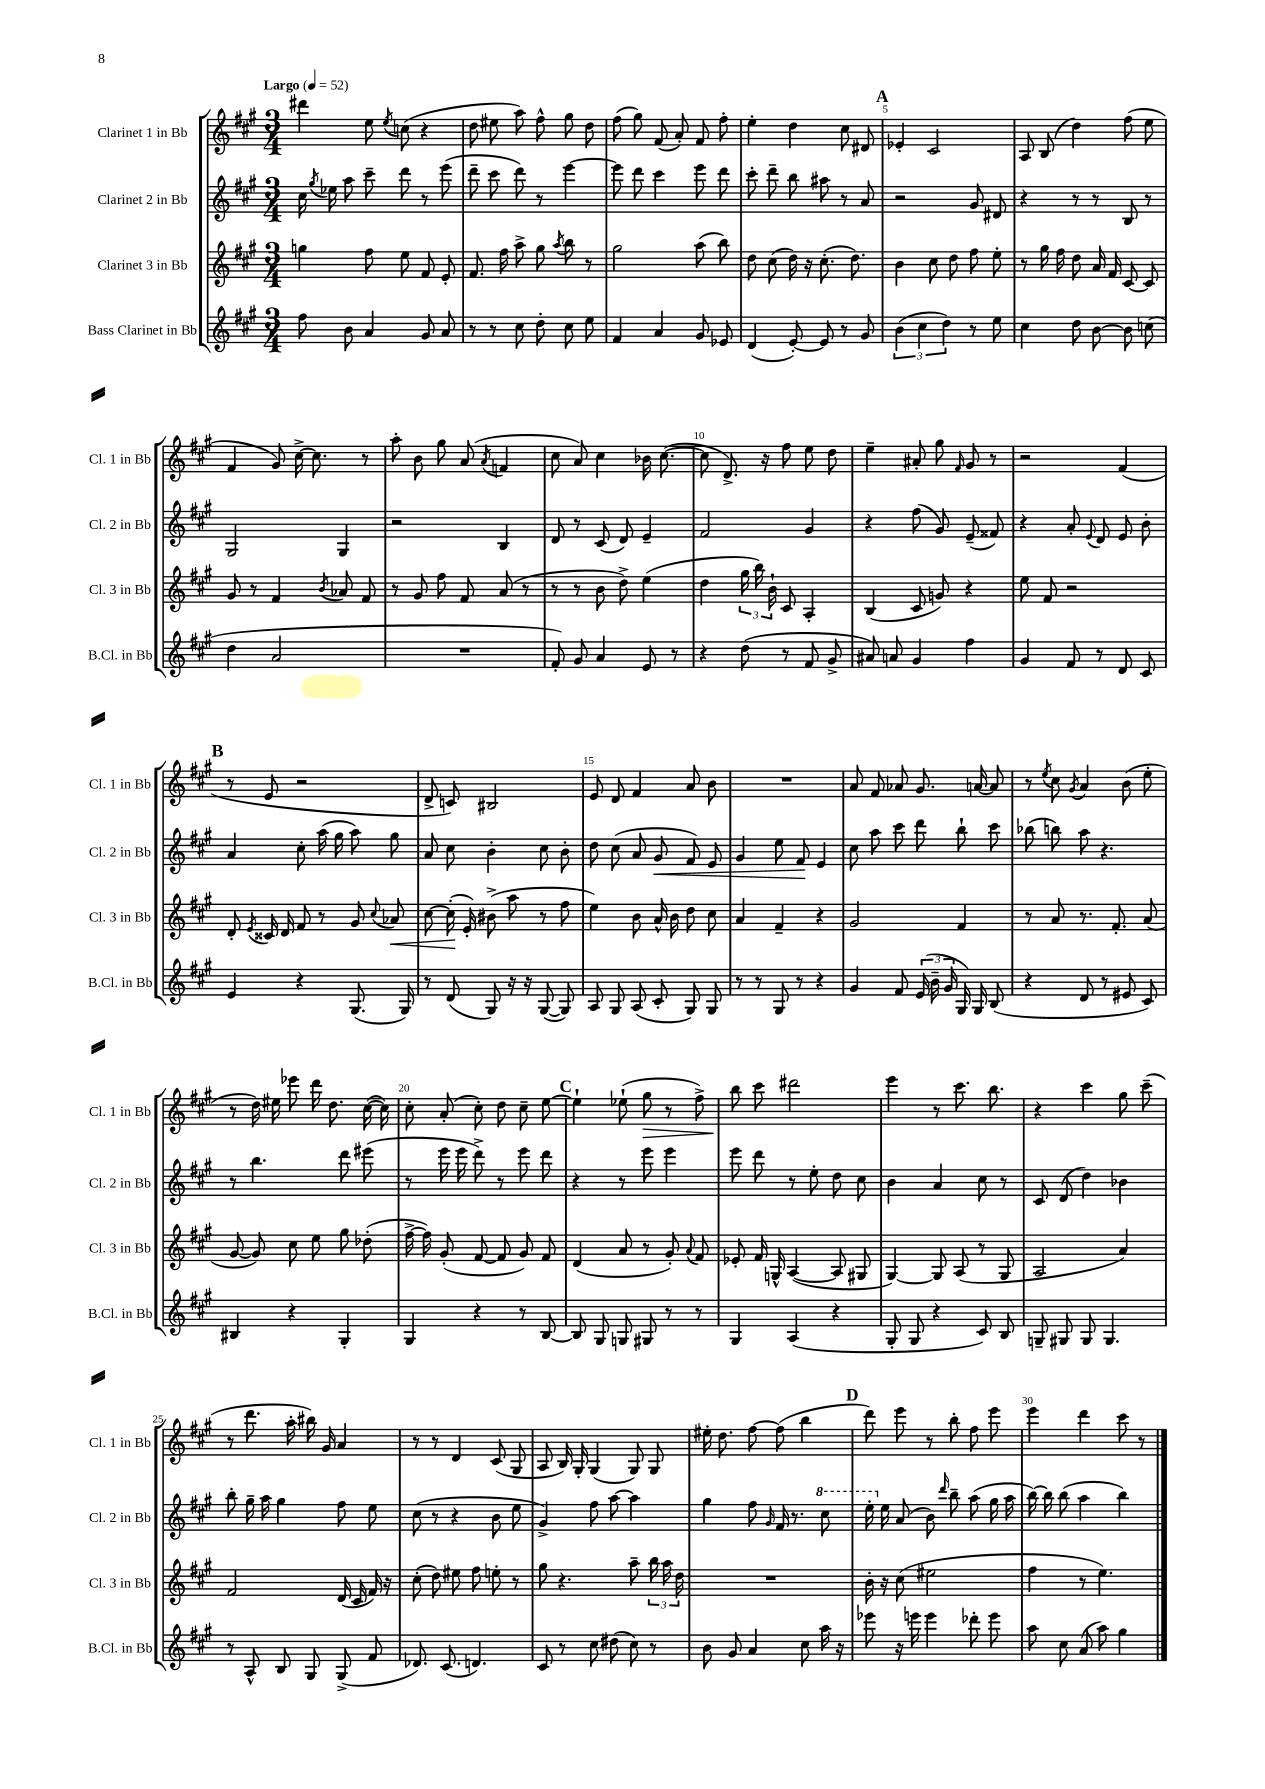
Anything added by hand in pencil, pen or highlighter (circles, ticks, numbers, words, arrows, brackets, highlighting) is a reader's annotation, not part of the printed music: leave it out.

**kern	**kern	**dynam	**kern	**dynam	**kern	**dynam
*part4	*part3	*part3	*part2	*part2	*part1	*part1
*staff4	*staff3	*staff3	*staff2	*staff2	*staff1	*staff1
*I"Bass Clarinet in Bb	*I"Clarinet 3 in Bb	*	*I"Clarinet 2 in Bb	*	*I"Clarinet 1 in Bb	*
*I'B.Cl. in Bb	*I'Cl. 3 in Bb	*	*I'Cl. 2 in Bb	*	*I'Cl. 1 in Bb	*
*clefG2	*clefG2	*	*clefG2	*	*clefG2	*
*k[f#c#g#]	*k[f#c#g#]	*	*k[f#c#g#]	*	*k[f#c#g#]	*
*M3/4	*M3/4	*	*M3/4	*	*M3/4	*
*MM52	*MM52	*	*MM52	*	*MM52	*
=1	=1	=1	=1	=1	=1	=1
!	!	!	!	!	!LO:TX:a:B:t=Largo	!
8ff#\	4ggn\	.	16cc#\	.	4ddd#X\	.
.	.	.	8qgg#/	.	.	.
.	.	.	16ee-X\	.	.	.
8b\	.	.	8aa\	.	.	.
4a/	8ff#\	.	8ccc#~\	.	8ee\	.
.	.	.	.	.	8qee/	.
.	8ee\	.	8ddd\	.	(8ccn\	.
8g#/	8f#/	.	8r	.	4r	.
8a/	8e'/	.	(8eee\	.	.	.
=2	=2	=2	=2	=2	=2	=2
8r	8.f#/	.	8ddd~\	.	8dd\	.
8r	.	.	8ccc#\	.	8ee#X\	.
.	16ff#\	.	.	.	.	.
8cc#\	8aa^\	.	8ddd\)	.	8aa\)	.
8dd'\	8gg#\	.	8r	.	8ff#^^\	.
.	8qaa/	.	.	.	.	.
8cc#\	8bb\	.	[4eee\	.	8gg#\	.
8ee\	8r	.	.	.	8dd\	.
=3	=3	=3	=3	=3	=3	=3
4f#/	2gg#\	.	8eee\]	.	(8ff#\	.
.	.	.	8ddd\	.	8gg#\)	.
4a/	.	.	4ccc#\	.	(8f#/	.
.	.	.	.	.	8a'/)	.
8g#/	(8aa\	.	8eee\	.	8f#/	.
8e-X/	8bb\)	.	8ddd\	.	8ff#'\	.
=4	=4	=4	=4	=4	=4	=4
(4d/	8dd\	.	8ccc#'\	.	4ee'\	.
.	(8cc#\	.	8ddd~\	.	.	.
[8e'/)	16dd\)	.	8bb\	.	4dd\	.
.	16r	.	.	.	.	.
8e/]	(8.cc#'\	.	8aa#X\	.	.	.
8r	.	.	8r	.	8cc#\	.
.	8.dd\)	.	.	.	.	.
8g#/	.	.	8a/	.	8d#X/	.
!!LO:REH:place=s1:t=A
=5	=5	=5	=5	=5	=5	=5
(6b\	4b\	.	2r	.	4e-X'/	.
6cc#\	.	.	.	.	.	.
.	8cc#\	.	.	.	2c#/	.
6dd\)	.	.	.	.	.	.
.	8dd\	.	.	.	.	.
8r	8ff#\	.	8g#/	.	.	.
8ee\	8ee'\	.	8d#X/	.	.	.
=6	=6	=6	=6	=6	=6	=6
4cc#\	8r	.	4r	.	8A/	.
.	16gg#\	.	.	.	(8B/	.
.	16ff#\	.	.	.	.	.
8dd\	8dd\	.	8r	.	4dd\)	.
[8b\	16a/	.	8r	.	.	.
.	16f#/	.	.	.	.	.
8b\]	[8c#/	.	8B/	.	(8ff#\	.
(8ccn\	8c#/]	.	8r	.	8ee\	.
!!LO:LB:g=z
=7	=7	=7	=7	=7	=7	=7
4dd\	8g#/	.	2G#/	.	4f#/	.
.	8r	.	.	.	.	.
2a/	4f#/	.	.	.	8g#/)	.
.	.	.	.	.	[16cc#^\	.
.	.	.	.	.	8.cc#\]	.
.	8qb/	.	.	.	.	.
.	8a-X/	.	4G#/	.	.	.
.	8f#/	.	.	.	8r	.
=8	=8	=8	=8	=8	=8	=8
2.r	8r	.	2r	.	8aa'\	.
.	8g#/	.	.	.	8b\	.
.	8ff#\	.	.	.	8gg#\	.
.	8f#/	.	.	.	(8a/	.
.	.	.	.	.	8qa/	.
.	(8a/	.	4B/	.	4fn/	.
.	8r	.	.	.	.	.
=9	=9	=9	=9	=9	=9	=9
8f#'/)	8r	.	8d/	.	8cc#\	.
8g#/	8r	.	8r	.	8a/)	.
4a/	8b\	.	(8c#/	.	4cc#\	.
.	8dd^\)	.	8d/)	.	.	.
8e/	(4ee\	.	4e~/	.	16b-X\	.
.	.	.	.	.	([8.cc#\	.
8r	.	.	.	.	.	.
=10	=10	=10	=10	=10	=10	=10
4r	4dd\	.	2f#/	.	8cc#\]	.
.	.	.	.	.	8.d^/)	.
(8dd\	24gg#\	.	.	.	.	.
.	24bb\)	.	.	.	.	.
.	.	.	.	.	16r	.
.	24b`\	.	.	.	.	.
8r	8c#/	.	.	.	8ff#\	.
8f#/	4A'/	.	4g#/	.	8ee\	.
8g#^/	.	.	.	.	8dd\	.
=11	=11	=11	=11	=11	=11	=11
8a#X/)	(4B/	.	4r	.	4ee~\	.
8an/	.	.	.	.	.	.
4g#/	8c#/	.	(8ff#\	.	8a#X'/	.
.	8gn/)	.	8g#/)	.	8gg#\	.
.	.	.	.	.	16qqf#/	.
4ff#\	4r	.	(8e~/	.	8g#/	.
.	.	.	8f##X/)	.	8r	.
=12	=12	=12	=12	=12	=12	=12
4g#/	8ee\	.	4r	.	2r	.
.	8f#/	.	.	.	.	.
8f#/	2r	.	8a'/	.	.	.
.	.	.	8qqe/	.	.	.
8r	.	.	8d/	.	.	.
8d/	.	.	8e/	.	(4f#/	.
8c#/	.	.	8b'\	.	.	.
!!LO:LB:g=z
!!LO:REH:place=s1:t=B
=13	=13	=13	=13	=13	=13	=13
4e/	8d'/	.	4a/	.	8r	.
.	8qe/	.	.	.	.	.
.	16c##X/	.	.	.	8e/	.
.	16d/	.	.	.	.	.
4r	8f#/	.	8cc#'\	.	2r	.
.	8r	.	(16aa\	.	.	.
.	.	.	16gg#\	.	.	.
(8.G#/	8g#/	.	8aa\)	.	.	.
.	8qqcc#/	.	.	.	.	.
!	!	!LO:HP:b	!	!	!	!
.	8a-X/	<	8gg#\	.	.	.
16G#/)	.	.	.	.	.	.
=14	=14	=14	=14	=14	=14	=14
8r	[8cc#\	.	8a/	.	8d^/	.
(8d/	(16cc#'\]	.	8cc#\	.	8cn/)	.
.	16e'/)	[	.	.	.	.
8G#/)	(8b#X^\	.	4b'\	.	2B#X/	.
16r	8aa\	.	.	.	.	.
16r	.	.	.	.	.	.
([8G#/	8r	.	8cc#\	.	.	.
8G#/])	8ff#\	.	8b'\	.	.	.
=15	=15	=15	=15	=15	=15	=15
8A/	4ee\)	.	8dd\	.	8e/	.
8G#/	.	.	(8cc#\	.	8d/	.
(8A/	8b\	.	8a/	.	4f#/	.
!	!	!	!	!LO:HP:b	!	!
8c#'/	16a^^/	.	8g#/	<	.	.
.	16b\	.	.	.	.	.
8G#/)	8dd\	.	8f#/)	.	8a/	.
8G#/	8cc#\	.	8e/	.	8b\	.
=16	=16	=16	=16	=16	=16	=16
8r	4a/	.	4g#/	.	2.r	.
8r	.	.	.	.	.	.
8G#/	4f#~/	.	8ee\	.	.	.
8r	.	.	8f#/	.	.	.
4r	4r	.	4e/	[	.	.
=17	=17	=17	=17	=17	=17	=17
4g#/	2g#/	.	8cc#\	.	8a/	.
.	.	.	8aa\	.	8f#/	.
8f#/	.	.	8ccc#\	.	8a-X/	.
(24e/	.	.	8ddd\	.	8.g#/	.
24b~\	.	.	.	.	.	.
24g#/	.	.	.	.	.	.
16G#/)	4f#/	.	8bb`\	.	.	.
16G#/	.	.	.	.	[16an/	.
(8B/	.	.	8ccc#\	.	8a/]	.
=18	=18	=18	=18	=18	=18	=18
4r	8r	.	(8bb-X\	.	8r	.
.	.	.	.	.	8qee/	.
.	8a/	.	8bbn\)	.	8cc#\	.
.	.	.	.	.	8qg#/	.
8d/	8.r	.	8aa\	.	4a/	.
8r	.	.	4.r	.	.	.
.	8.f#'/	.	.	.	.	.
8e#X/	.	.	.	.	(8b\	.
8c#/)	(8a/	.	.	.	8ee'\	.
!!LO:LB:g=z
=19	=19	=19	=19	=19	=19	=19
4B#X/	[8g#/	.	8r	.	8r	.
.	8g#/])	.	4.bb\	.	16dd\)	.
.	.	.	.	.	16ee#X\	.
4r	8cc#\	.	.	.	8eee-X\	.
.	8ee\	.	.	.	16ddd\	.
.	.	.	.	.	8.dd\	.
4G#'/	8gg#\	.	8ddd\	.	.	.
.	(8dd-X'\	.	(8eee#X\	.	([16cc#\	.
.	.	.	.	.	16cc#\])	.
=20	=20	=20	=20	=20	=20	=20
4G#/	[16ff#^\	.	8r	.	8cc#'\	.
.	16ff#\])	.	.	.	.	.
.	(8g#'/	.	16eee\	.	(8a'/	.
.	.	.	16eee\	.	.	.
4r	[8f#/	.	8ddd^\)	.	8cc#'\)	.
.	8f#/]	.	8r	.	8dd\	.
8r	8g#/)	.	8eee\	.	8cc#~\	.
[8B/	8f#/	.	8ddd\	.	[8ee\	.
!!LO:REH:place=s1:t=C
=21	=21	=21	=21	=21	=21	=21
8B/]	(4d/	.	4r	.	4ee`\]	.
8G#/	.	.	.	.	.	.
8Gn/	8a/	.	8r	.	(8ee-X`\	.
!	!	!	!	!	!	!LO:HP:b
8G#X/	8r	.	8eee\	.	8gg#\	>
8r	8g#'/)	.	4eee\	.	8r	.
.	8qqa/	.	.	.	.	.
8r	8f#/	.	.	.	8ff#^\)	.
=22	=22	=22	=22	=22	=22	=22
4G#/	8e-X'/	.	8eee\	.	8bb\	.
.	16f#/	.	8ddd\	.	8ccc#\	]
.	16Gn^^/	.	.	.	.	.
(4A/	([4A/	.	8r	.	2ddd#X\	.
.	.	.	8ee'\	.	.	.
4r	8A/]	.	8dd\	.	.	.
.	8G#X/	.	8cc#\	.	.	.
=23	=23	=23	=23	=23	=23	=23
8G#'/	[4G#/)	.	4b\	.	4eee\	.
8G#/	.	.	.	.	.	.
4r	8G#/]	.	4a/	.	8r	.
.	(8A/	.	.	.	8.ccc#\	.
8c#/)	8r	.	8cc#\	.	.	.
.	.	.	.	.	8.bb\	.
8B/	8G#/	.	8r	.	.	.
=24	=24	=24	=24	=24	=24	=24
8Gn~/	2A/	.	8c#/	.	4r	.
8G#X/	.	.	(8d/	.	.	.
8G#/	.	.	4dd\)	.	4ccc#\	.
4.G#/	.	.	.	.	.	.
.	4a/)	.	4b-X\	.	8gg#\	.
.	.	.	.	.	(8ccc#~\	.
!!LO:LB:g=z
=25	=25	=25	=25	=25	=25	=25
8r	2f#/	.	8bb'\	.	8r	.
8A^^/	.	.	16gg#~\	.	8.ddd\	.
.	.	.	16aa\	.	.	.
8B/	.	.	4gg#\	.	.	.
.	.	.	.	.	16aa'\	.
8G#/	.	.	.	.	16bb#X\)	.
.	.	.	.	.	16g#/	.
(8G#^/	(16d/	.	8ff#\	.	4a/	.
.	16c#/	.	.	.	.	.
8f#/	16f#/)	.	8ee\	.	.	.
.	16r	.	.	.	.	.
=26	=26	=26	=26	=26	=26	=26
8.d-X/)	(8cc#'\	.	(8cc#\	.	8r	.
.	8dd\)	.	8r	.	8r	.
(8.c#/	.	.	.	.	.	.
.	8ee#X\	.	4r	.	4d/	.
4.dn/)	8ff#\	.	.	.	.	.
.	8een'\	.	8b\	.	(8c#/	.
.	8r	.	8ee\	.	8G#/	.
=27	=27	=27	=27	=27	=27	=27
8c#/	8gg#\	.	4g#^/)	.	8A/	.
8r	4.r	.	.	.	16B/)	.
.	.	.	.	.	16G#'/	.
8cc#\	.	.	8ff#\	.	(4G#/	.
(8dd#X\	.	.	[8aa\	.	.	.
8cc#\)	8aa~\	.	4aa\]	.	8G#/)	.
8r	24bb\	.	.	.	8G#/	.
.	24aa\	.	.	.	.	.
.	24dd\	.	.	.	.	.
=28	=28	=28	=28	=28	=28	=28
8b\	2.r	.	4gg#\	.	16ee#X'\	.
.	.	.	.	.	8.dd\	.
8g#/	.	.	.	.	.	.
4a/	.	.	8ff#\	.	[8ff#\	.
.	.	.	16qqg#/	.	.	.
.	.	.	16f#/	.	(8ff#\]	.
.	.	.	8.r	.	.	.
8cc#\	.	.	.	.	4bb\	.
*	*	*	*8va	*	*	*
16aa\	.	.	8ccc#\	.	.	.
16r	.	.	.	.	.	.
!!LO:REH:place=s1:t=D
=29	=29	=29	=29	=29	=29	=29
8eee-X\	16b'\	.	16eee'\	.	8ddd\)	.
*	*	*	*X8va	*	*	*
.	16r	.	16ee\	.	.	.
16r	(8cc#\	.	(8a/	.	8eee\	.
16eeen\	.	.	.	.	.	.
4eee\	2ee#X\	.	8b\)	.	8r	.
.	.	.	16qqddd/	.	.	.
.	.	.	8bb~\	.	8bb'\	.
8ddd-X'\	.	.	(8aa\	.	8ff#\	.
8eee\	.	.	16gg#\	.	8eee\	.
.	.	.	16aa\	.	.	.
=30	=30	=30	=30	=30	=30	=30
8aa\	4ff#\	.	[16bb\)	.	4eee\	.
.	.	.	16bb\]	.	.	.
8cc#\	.	.	(8bb\	.	.	.
(8a/	8r	.	4aa\	.	4ddd\	.
8aa\)	4.ee\)	.	.	.	.	.
4gg#\	.	.	4bb\)	.	8ccc#\	.
.	.	.	.	.	8r	.
==	==	==	==	==	==	==
*-	*-	*-	*-	*-	*-	*-
